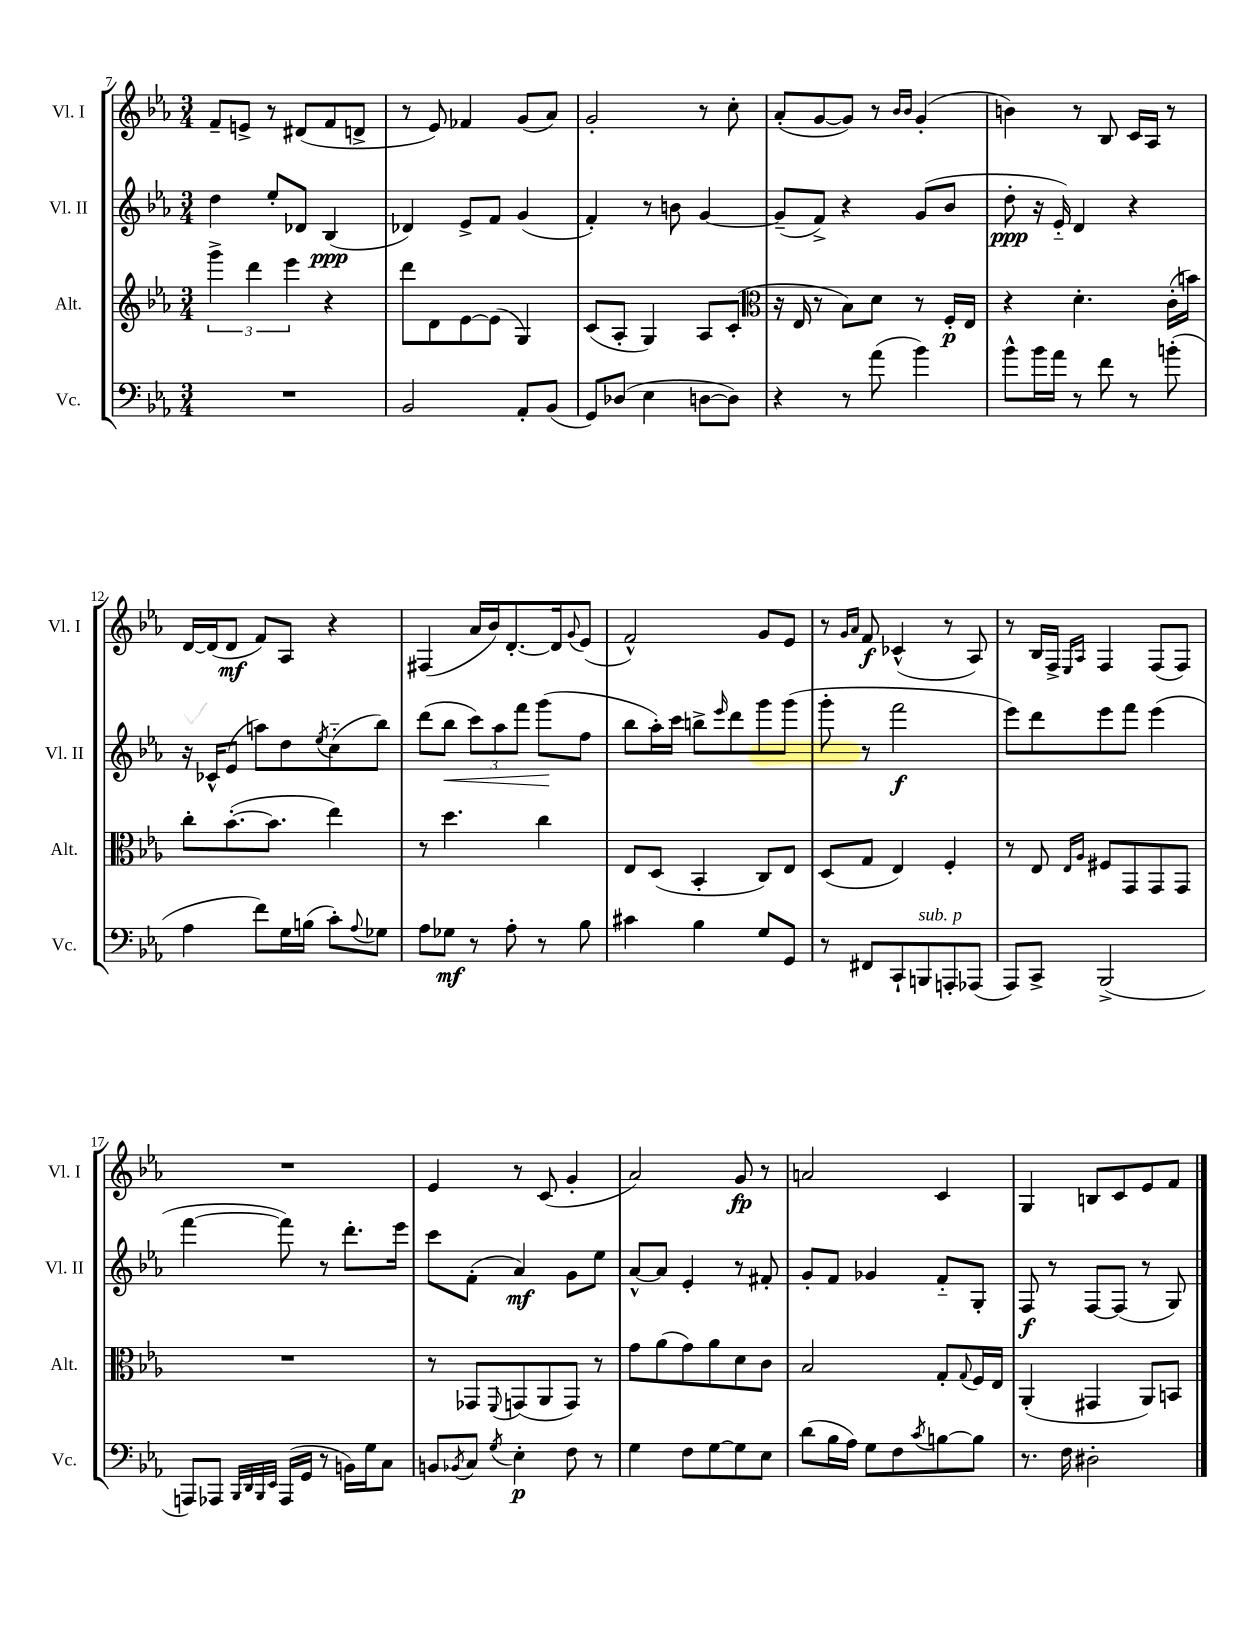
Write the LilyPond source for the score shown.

<<
\new StaffGroup <<
\new Staff = "s0" \with { instrumentName = "Vl. I" shortInstrumentName = "Vl. I" } {
    \clef treble \key ees \major \numericTimeSignature \time 3/4
    f'8-- e'8-> r8 dis'8( f'8 d'8-> |
    r8 ees'8) fes'4 g'8( aes'8) |
    g'2-. r8 c''8-. |
    aes'8-.( g'8~ g'8) r8 \grace { bes'16 bes'16 } g'4-.( |
    b'4) r8 bes8 c'16 aes16 r8 |
    d'16~ d'16( d'8\mf f'8) aes8 r4 |
    fis4( aes'16 bes'16) d'8.~-. d'16 \appoggiatura { g'8 } ees'8( |
    f'2-^) g'8 ees'8 |
    r8 \grace { g'16 aes'16 } f'8\f ces'4-^( r8 aes8) |
    r8 bes16 f16-> \grace { ees16 aes16 } f4 f8( f8) |
    R2. |
    ees'4 r8 c'8( g'4-. |
    aes'2) g'8\fp r8 |
    a'2 c'4 |
    g4 b8 c'8 ees'8 f'8 \bar "|." |
}
\new Staff = "s1" \with { instrumentName = "Vl. II" shortInstrumentName = "Vl. II" } {
    \clef treble \key ees \major \numericTimeSignature \time 3/4
    d''4 ees''8-. des'8 bes4\ppp( |
    des'4) ees'8-> f'8 g'4( |
    f'4-.) r8 b'8 g'4~ |
    g'8--( f'8->) r4 g'8( bes'8 |
    d''8-.\ppp r16 ees'16-_) d'4 r4 |
    r16 ces'16-^ ees'8( a''8) d''8 \acciaccatura { ees''8 } c''8-_( bes''8) |
    d'''8( bes''8\< \tuplet 3/2 { c'''8) aes''8 f'''8 } g'''8\!( f''8 |
    bes''8 aes''16-.) c'''16 b''8-> \grace { ees'''16 } d'''8 g'''8 g'''8( |
    g'''8-. r8 f'''2\f |
    ees'''8) d'''8 ees'''8 f'''8 ees'''4( |
    f'''4~ f'''8) r8 d'''8.-. ees'''16 |
    c'''8 f'8-.( aes'4\mf) g'8 ees''8 |
    aes'8~-^ aes'8 ees'4-. r8 fis'8-. |
    g'8-. f'8 ges'4 f'8-_ g8-. |
    f8\f r8 f8~ f8( r8 g8) \bar "|." |
}
\new Staff = "s2" \with { instrumentName = "Alt." shortInstrumentName = "Alt." } {
    \clef treble \key ees \major \numericTimeSignature \time 3/4
    \tuplet 3/2 { g'''4-> d'''4 ees'''4 } r4 |
    d'''8 d'8 ees'8~ ees'8( g4) |
    c'8( aes8-. g4) aes8 c'8-.( |
    \clef alto r16 ees16 r8 bes8) d'8 r8 f16-.\p ees16 |
    r4 d'4.-. c'16-.( b'16) |
    c''8-. bes'8.~-.( bes'8. ees''4) |
    r8 d''4. c''4 |
    ees8 d8( bes,4-. c8) ees8 |
    d8( g8 ees4) f4-. |
    r8 ees8 \grace { ees16 aes16 } fis8 g,8 g,8 g,8 |
    R2. |
    r8 ges,8 \appoggiatura { f,8 } g,8( aes,8 g,8) r8 |
    g'8 aes'8( g'8) aes'8 d'8 c'8 |
    bes2 g8-. \appoggiatura { g8 } f16 ees16 |
    aes,4-.( gis,4 aes,8) b,8 \bar "|." |
}
\new Staff = "s3" \with { instrumentName = "Vc." shortInstrumentName = "Vc." } {
    \clef bass \key ees \major \numericTimeSignature \time 3/4
    R2. |
    bes,2 aes,8-. bes,8( |
    g,8) des8( ees4 d8~ d8) |
    r4 r8 aes'8( bes'4) |
    bes'8-^ bes'16 aes'16 r8 f'8 r8 b'8-.( |
    aes4 f'8) g16 b16( c'8-.) \appoggiatura { aes8 } ges8 |
    aes8 ges8\mf r8 aes8-. r8 bes8 |
    cis'4 bes4 g8 g,8 |
    r8 fis,8 c,8-! b,,8^\markup { \italic "sub. p" } a,,8-. aes,,8( |
    aes,,8) c,8-> bes,,2->( |
    a,,8) aes,,8 \grace { bes,,32 d,32 bes,,32 ees,32 } aes,,16( g,16 r8 b,16) g16 c8 |
    b,8 \acciaccatura { bes,8 } c8 \acciaccatura { g8 } ees4-.\p f8 r8 |
    g4 f8 g8~ g8 ees8 |
    d'8( bes16 aes16) g8 f8 \acciaccatura { c'8 } b8~ b8 |
    r8. f16 dis2-. \bar "|." |
}
>>
>>
\layout { \context { \Score currentBarNumber = #7 } }
